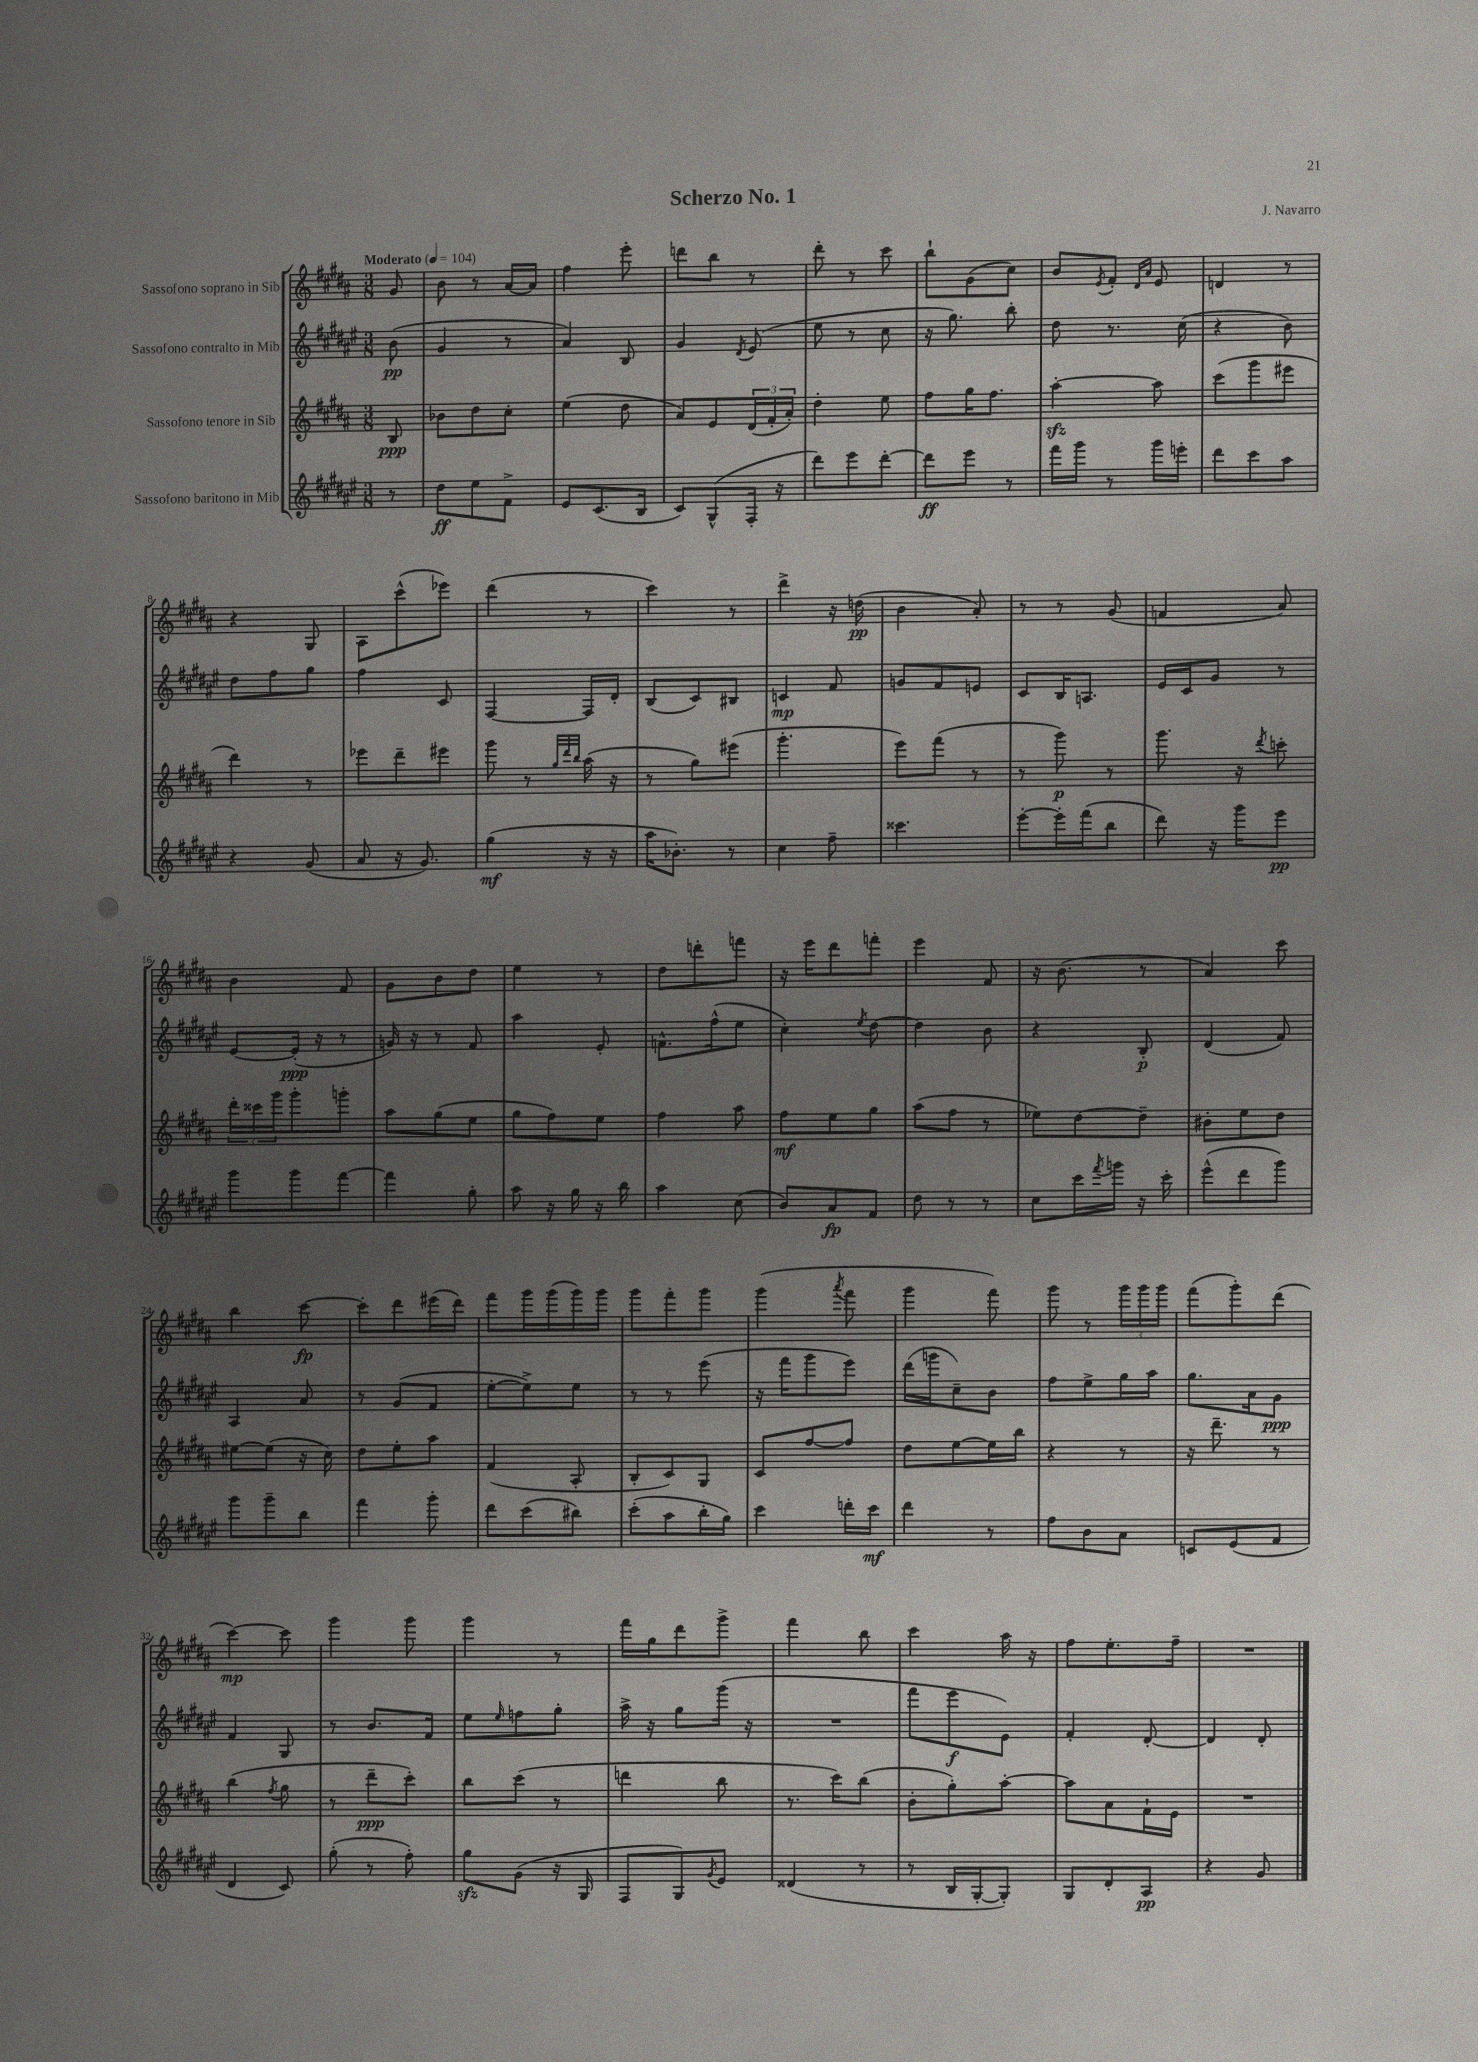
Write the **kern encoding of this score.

**kern	**dynam	**kern	**dynam	**kern	**dynam	**kern	**dynam
*part4	*part4	*part3	*part3	*part2	*part2	*part1	*part1
*staff4	*staff4	*staff3	*staff3	*staff2	*staff2	*staff1	*staff1
*I"Sassofono baritono in Mib	*	*I"Sassofono tenore in Sib	*	*I"Sassofono contralto in Mib	*	*I"Sassofono soprano in Sib	*
*clefG2	*	*clefG2	*	*clefG2	*	*clefG2	*
*k[f#c#g#d#a#e#]	*	*k[f#c#g#d#a#]	*	*k[f#c#g#d#a#e#]	*	*k[f#c#g#d#a#]	*
*M3/8	*	*M3/8	*	*M3/8	*	*M3/8	*
*MM104	*	*MM104	*	*MM104	*	*MM104	*
=	=	=	=	=	=	=	=
!	!	!	!	!	!	!LO:TX:a:B:t=Moderato	!
8r	.	8B/	ppp	(8b\	pp	8g#/	.
=1	=1	=1	=1	=1	=1	=1	=1
8dd#\L	ff	8b-X\L	.	4g#/	.	8b\	.
8ee#\	.	8dd#\	.	.	.	8r	.
8f#^\J	.	8cc#'\J	.	8r	.	[16a#/LL	.
.	.	.	.	.	.	16a#/JJ]	.
=2	=2	=2	=2	=2	=2	=2	=2
8e#/L	.	(4ee\	.	4a#/)	.	4ff#\	.
(8.c#/	.	.	.	.	.	.	.
.	.	8dd#\	.	8B/	.	8eee'\	.
16B/Jk	.	.	.	.	.	.	.
=3	=3	=3	=3	=3	=3	=3	=3
8c#/L)	.	8a#/L)	.	4g#/	.	8dddn\L	.
(8G#^^/	.	8e/	.	.	.	8bb\J	.
.	.	.	.	8qd#/	.	.	.
16F#'/Jk	.	(24d#/L	.	(8e#/	.	8r	.
.	.	24f#'/	.	.	.	.	.
16r	.	.	.	.	.	.	.
.	.	24a#'/JJ)	.	.	.	.	.
=4	=4	=4	=4	=4	=4	=4	=4
8ddd#\L)	.	4dd#'\	.	8ee#\	.	8ddd#'\	.
8eee#\	.	.	.	8r	.	8r	.
[8ddd#'\J	.	8ee\	.	8cc#\	.	8ccc#\	.
=5	=5	=5	=5	=5	=5	=5	=5
8ddd#\L]	ff	8ff#\L	.	16r	.	8bb`\L	.
.	.	.	.	8.gg#\)	.	.	.
8eee#\J	.	16gg#\K	.	.	.	(8g#\	.
.	.	8.ff#\J	.	.	.	.	.
8r	.	.	.	8bb'\	.	8cc#\J)	.
=6	=6	=6	=6	=6	=6	=6	=6
16fff#\LL	.	[4aa#zz'\	.	8dd#\	.	8b/L	.
16ggg#\JJ	.	.	.	.	.	.	.
.	.	.	.	.	.	8qe/	.
8r	.	.	.	8.r	.	8f#'/J	.
.	.	.	.	.	.	16qqd#/LL	.
.	.	.	.	.	.	16qqa#/JJ	.
16ggg#\LL	.	8aa#\]	.	.	.	8e/	.
16eeen'\JJ	.	.	.	(16cc#\	.	.	.
=7	=7	=7	=7	=7	=7	=7	=7
8ddd#\L	.	(8ccc#\L	.	4r	.	4dn/	.
8ccc#\	.	8ggg#\	.	.	.	.	.
8aa#\J	.	8eee#X\J	.	8b\)	.	8r	.
!!LO:LB:g=z
=8	=8	=8	=8	=8	=8	=8	=8
4r	.	4ddd#\)	.	8dd#\L	.	4r	.
.	.	.	.	8ff#\	.	.	.
(8g#/	.	8r	.	8gg#\J	.	8G#/	.
=9	=9	=9	=9	=9	=9	=9	=9
8a#/	.	8eee-X\L	.	4ff#\	.	8A#\L	.
16r	.	8ddd#~\	.	.	.	(8ccc#^^\	.
8.g#/)	.	.	.	.	.	.	.
.	.	8eee#X\J	.	8c#/	.	8eee-X\J)	.
=10	=10	=10	=10	=10	=10	=10	=10
(4gg#\	mf	8ggg#\	.	[4F#/	.	(4ddd#\	.
.	.	8r	.	.	.	.	.
.	.	32qqgg#/LLL	.	.	.	.	.
.	.	32qqddd#/	.	.	.	.	.
.	.	32qqbb/JJJ	.	.	.	.	.
16r	.	(16aa#\	.	16F#/LL]	.	8r	.
16r	.	16r	.	16d#'/JJ	.	.	.
=11	=11	=11	=11	=11	=11	=11	=11
16aa#\KL	.	8r	.	(8B/L	.	4ccc#\)	.
8.b-X'\J)	.	.	.	.	.	.	.
.	.	8gg#\L)	.	8c#/)	.	.	.
8r	.	(8eee#X\J	.	8B#X/J	.	8r	.
=12	=12	=12	=12	=12	=12	=12	=12
4cc#\	.	4.ggg#'\	.	4cn/	mp	4ddd#^\	.
8ff#~\	.	.	.	8f#/	.	16r	.
.	.	.	.	.	.	(16ddn\	pp
=13	=13	=13	=13	=13	=13	=13	=13
4.ccc##X\	.	8eee\L)	.	8gn/L	.	4b\	.
.	.	(8fff#\J	.	8f#/	.	.	.
.	.	8r	.	8en/J	.	8a#'/)	.
=14	=14	=14	=14	=14	=14	=14	=14
[8eee#'\L	.	8r	.	8c#/L	.	8r	.
16eee#'\L]	.	8ggg#\)	p	16B/K	.	8r	.
(16fff#\J	.	.	.	8.An/J	.	.	.
8bb\J	.	8r	.	.	.	(8g#/	.
=15	=15	=15	=15	=15	=15	=15	=15
8ddd#\)	.	8.ggg#\	.	16e#/LL	.	4fn/	.
.	.	.	.	16c#/J	.	.	.
16r	.	.	.	8g#/J	.	.	.
16ggg#\KL	.	16r	.	.	.	.	.
.	.	8qddd#/	.	.	.	.	.
8eee#\J	pp	8cccn'\	.	8r	.	8a#/)	.
!!LO:LB:g=z
=16	=16	=16	=16	=16	=16	=16	=16
8ggg#\L	.	24ddd#'\LL	.	[8e#/L	.	4b\	.
.	.	24ccc##X\	.	.	.	.	.
.	.	24ggg#\J	.	.	.	.	.
8ggg#\	.	8ggg#'\	.	(16e#'/Jk]	ppp	.	.
.	.	.	.	16r	.	.	.
[8fff#\J	.	8gggn'\J	.	8r	.	8f#/	.
=17	=17	=17	=17	=17	=17	=17	=17
4fff#\]	.	8aa#\L	.	16gn/)	.	8g#\L	.
.	.	.	.	16r	.	.	.
.	.	(8gg#\	.	8r	.	8b\	.
8gg#'\	.	8ee\J	.	8f#/	.	8dd#\J	.
=18	=18	=18	=18	=18	=18	=18	=18
8aa#\	.	8gg#\L	.	4aa#\	.	4ee\	.
16r	.	8ff#\)	.	.	.	.	.
16gg#\	.	.	.	.	.	.	.
16r	.	8ee\J	.	8e#'/	.	8r	.
16bb\	.	.	.	.	.	.	.
=19	=19	=19	=19	=19	=19	=19	=19
4aa#\	.	4ff#\	.	8.fn^^\L	.	8dd#\L	.
.	.	.	.	.	.	8dddn'\	.
.	.	.	.	(16ff#^^\k	.	.	.
(8cc#\	.	8aa#\	.	8ee#\J	.	8fffn\J	.
=20	=20	=20	=20	=20	=20	=20	=20
8b/L)	.	8ff#\L	mf	4cc#'\)	.	16r	.
.	.	.	.	.	.	16eee\KL	.
8a#/	fp	8ee\	.	.	.	8ddd#\	.
.	.	.	.	8qee#/	.	.	.
8f#/J	.	8gg#\J	.	[8dd#\	.	8fffn'\J	.
=21	=21	=21	=21	=21	=21	=21	=21
8dd#\	.	(8aa#\L	.	4dd#\]	.	4eee\	.
8r	.	8ff#\J	.	.	.	.	.
8r	.	8r	.	8b\	.	8f#/	.
=22	=22	=22	=22	=22	=22	=22	=22
8cc#\L	.	8ee-X\L)	.	4r	.	16r	.
.	.	.	.	.	.	(8.b\	.
16ccc#\L	.	[8dd#\	.	.	.	.	.
8qfff#/	.	.	.	.	.	.	.
16gggn\JJ	.	.	.	.	.	.	.
16r	.	8dd#~\J]	.	8B'/	p	8r	.
16ccc#'\	.	.	.	.	.	.	.
=23	=23	=23	=23	=23	=23	=23	=23
(8eee#^^\L	.	8b#X'\L	.	(4d#/	.	4a#/)	.
8ddd#\	.	8ee\	.	.	.	.	.
8ggg#\J)	.	8dd#\J	.	8f#/)	.	8ccc#\	.
!!LO:LB:g=z
=24	=24	=24	=24	=24	=24	=24	=24
8ggg#\L	.	[8ee#X\L	.	4A#/	.	4bb\	.
8ggg#~\	.	(8ee#\J]	.	.	.	.	.
8bb\J	.	16r	.	8a#/	.	[8ccc#\	fp
.	.	16cc#\)	.	.	.	.	.
=25	=25	=25	=25	=25	=25	=25	=25
4fff#\	.	8dd#\L	.	8r	.	8ccc#'\L]	.
.	.	8ee'\	.	(8g#/L	.	8ddd#\	.
8ggg#'\	.	8aa#\J	.	8f#/J	.	(16eee#X\L	.
.	.	.	.	.	.	16ddd#\JJ)	.
=26	=26	=26	=26	=26	=26	=26	=26
8ddd#\L	.	(4f#/	.	[8ee#'\L	.	8fff#\L	.
(8ccc#\	.	.	.	8ee#^\])	.	16ggg#\L	.
.	.	.	.	.	.	(16ggg#\	.
8bb#X\J)	.	8A#'/	.	8ee#\J	.	16ggg#\)	.
.	.	.	.	.	.	16ggg#\JJ	.
=27	=27	=27	=27	=27	=27	=27	=27
(8ccc#'\L	.	8B'/L	.	8r	.	8ggg#\L	.
8aa#\	.	8c#/)	.	8r	.	8fff#'\	.
16bb'\L	.	8G#/J	.	(8eee#\	.	8ggg#\J	.
16gg#\JJ)	.	.	.	.	.	.	.
=28	=28	=28	=28	=28	=28	=28	=28
4ccc#\	.	8c#/L	.	16r	.	(4ggg#\	.
.	.	.	.	16fff#\KL	.	.	.
.	.	[8ff#/	.	8ggg#\	.	.	.
.	.	.	.	.	.	8qaaa#/	.
16dddn'\LL	.	8ff#/J]	.	8eee#\J)	.	8fff#\	.
16ccc#\JJ	mf	.	.	.	.	.	.
=29	=29	=29	=29	=29	=29	=29	=29
4ddd#\	.	8dd#\L	.	(16ddd#\LL	.	4ggg#\	.
.	.	.	.	16gggn\J	.	.	.
.	.	[8ee\	.	8cc#~\)	.	.	.
8r	.	16ee\L]	.	8b\J	.	8fff#\)	.
.	.	16bb\JJ	.	.	.	.	.
=30	=30	=30	=30	=30	=30	=30	=30
8ff#\L	.	4r	.	8ff#\L	.	8ggg#\	.
8b\	.	.	.	8ee#^\	.	8r	.
8a#\J	.	8r	.	16gg#\L	.	24ggg#\LL	.
.	.	.	.	.	.	24ggg#\	.
.	.	.	.	16aa#\JJ	.	.	.
.	.	.	.	.	.	24ggg#\JJ	.
=31	=31	=31	=31	=31	=31	=31	=31
8cn/L	.	16r	.	8.gg#\L	.	(8fff#\L	.
.	.	8.ddd#~\	.	.	.	.	.
(8e#/	.	.	.	.	.	8ggg#'\)	.
.	.	.	.	16a#\k	.	.	.
8f#/J	.	8r	.	8g#\J	ppp	(8ddd#\J	.
!!LO:LB:g=z
=32	=32	=32	=32	=32	=32	=32	=32
4d#/	.	(4bb\	.	4f#/	.	[4ccc#\)	mp
.	.	8qff#/	.	.	.	.	.
8c#/)	.	8gg#\	.	8G#/	.	8ccc#\]	.
=33	=33	=33	=33	=33	=33	=33	=33
(8gg#'\	.	8r	.	8r	.	4ggg#\	.
8r	.	8ddd#~\L	ppp	8.b/L	.	.	.
8ff#'\)	.	8ccc#'\J)	.	.	.	8ggg#\	.
.	.	.	.	16f#/Jk	.	.	.
=34	=34	=34	=34	=34	=34	=34	=34
8gg#zz\L	.	8bb\L	.	8ee#\L	.	4ggg#\	.
.	.	.	.	16qqee#/	.	.	.
(8g#\J	.	(8ccc#\J	.	8ffn\	.	.	.
16r	.	8r	.	8gg#'\J	.	8r	.
16G#/	.	.	.	.	.	.	.
=35	=35	=35	=35	=35	=35	=35	=35
8F#/L	.	4dddn\	.	16aa#^\	.	16fff#\LL	.
.	.	.	.	16r	.	16gg#\J	.
8G#/)	.	.	.	8gg#\L	.	8ddd#\	.
8qg#/	.	.	.	.	.	.	.
8e#/J	.	8bb\	.	(16ggg#\Jk	.	8ggg#^\J	.
.	.	.	.	16r	.	.	.
=36	=36	=36	=36	=36	=36	=36	=36
(4d##X/	.	8.r	.	4.r	.	4fff#\	.
.	.	16ccc#\KL)	.	.	.	.	.
8r	.	(8bb\J	.	.	.	8bb\	.
=37	=37	=37	=37	=37	=37	=37	=37
8r	.	8b'\L	.	8fff#\L	.	4ccc#\	.
16B/LL	.	8gg#'\)	.	8eee#\	f	.	.
[16G#'/J	.	.	.	.	.	.	.
8G#'/J])	.	[8aa#'\J	.	8e#\J)	.	16aa#\	.
.	.	.	.	.	.	16r	.
=38	=38	=38	=38	=38	=38	=38	=38
8G#/L	.	8aa#\L]	.	4f#'/	.	8ff#\L	.
8d#'/	.	8a#\	.	.	.	8.ee'\	.
8A#/J	pp	16f#`\L	.	[8d#'/	.	.	.
.	.	16e\JJ	.	.	.	16ff#~\Jk	.
=39	=39	=39	=39	=39	=39	=39	=39
4r	.	4.r	.	4d#/]	.	4.r	.
8g#/	.	.	.	8d#'/	.	.	.
==	==	==	==	==	==	==	==
*-	*-	*-	*-	*-	*-	*-	*-
